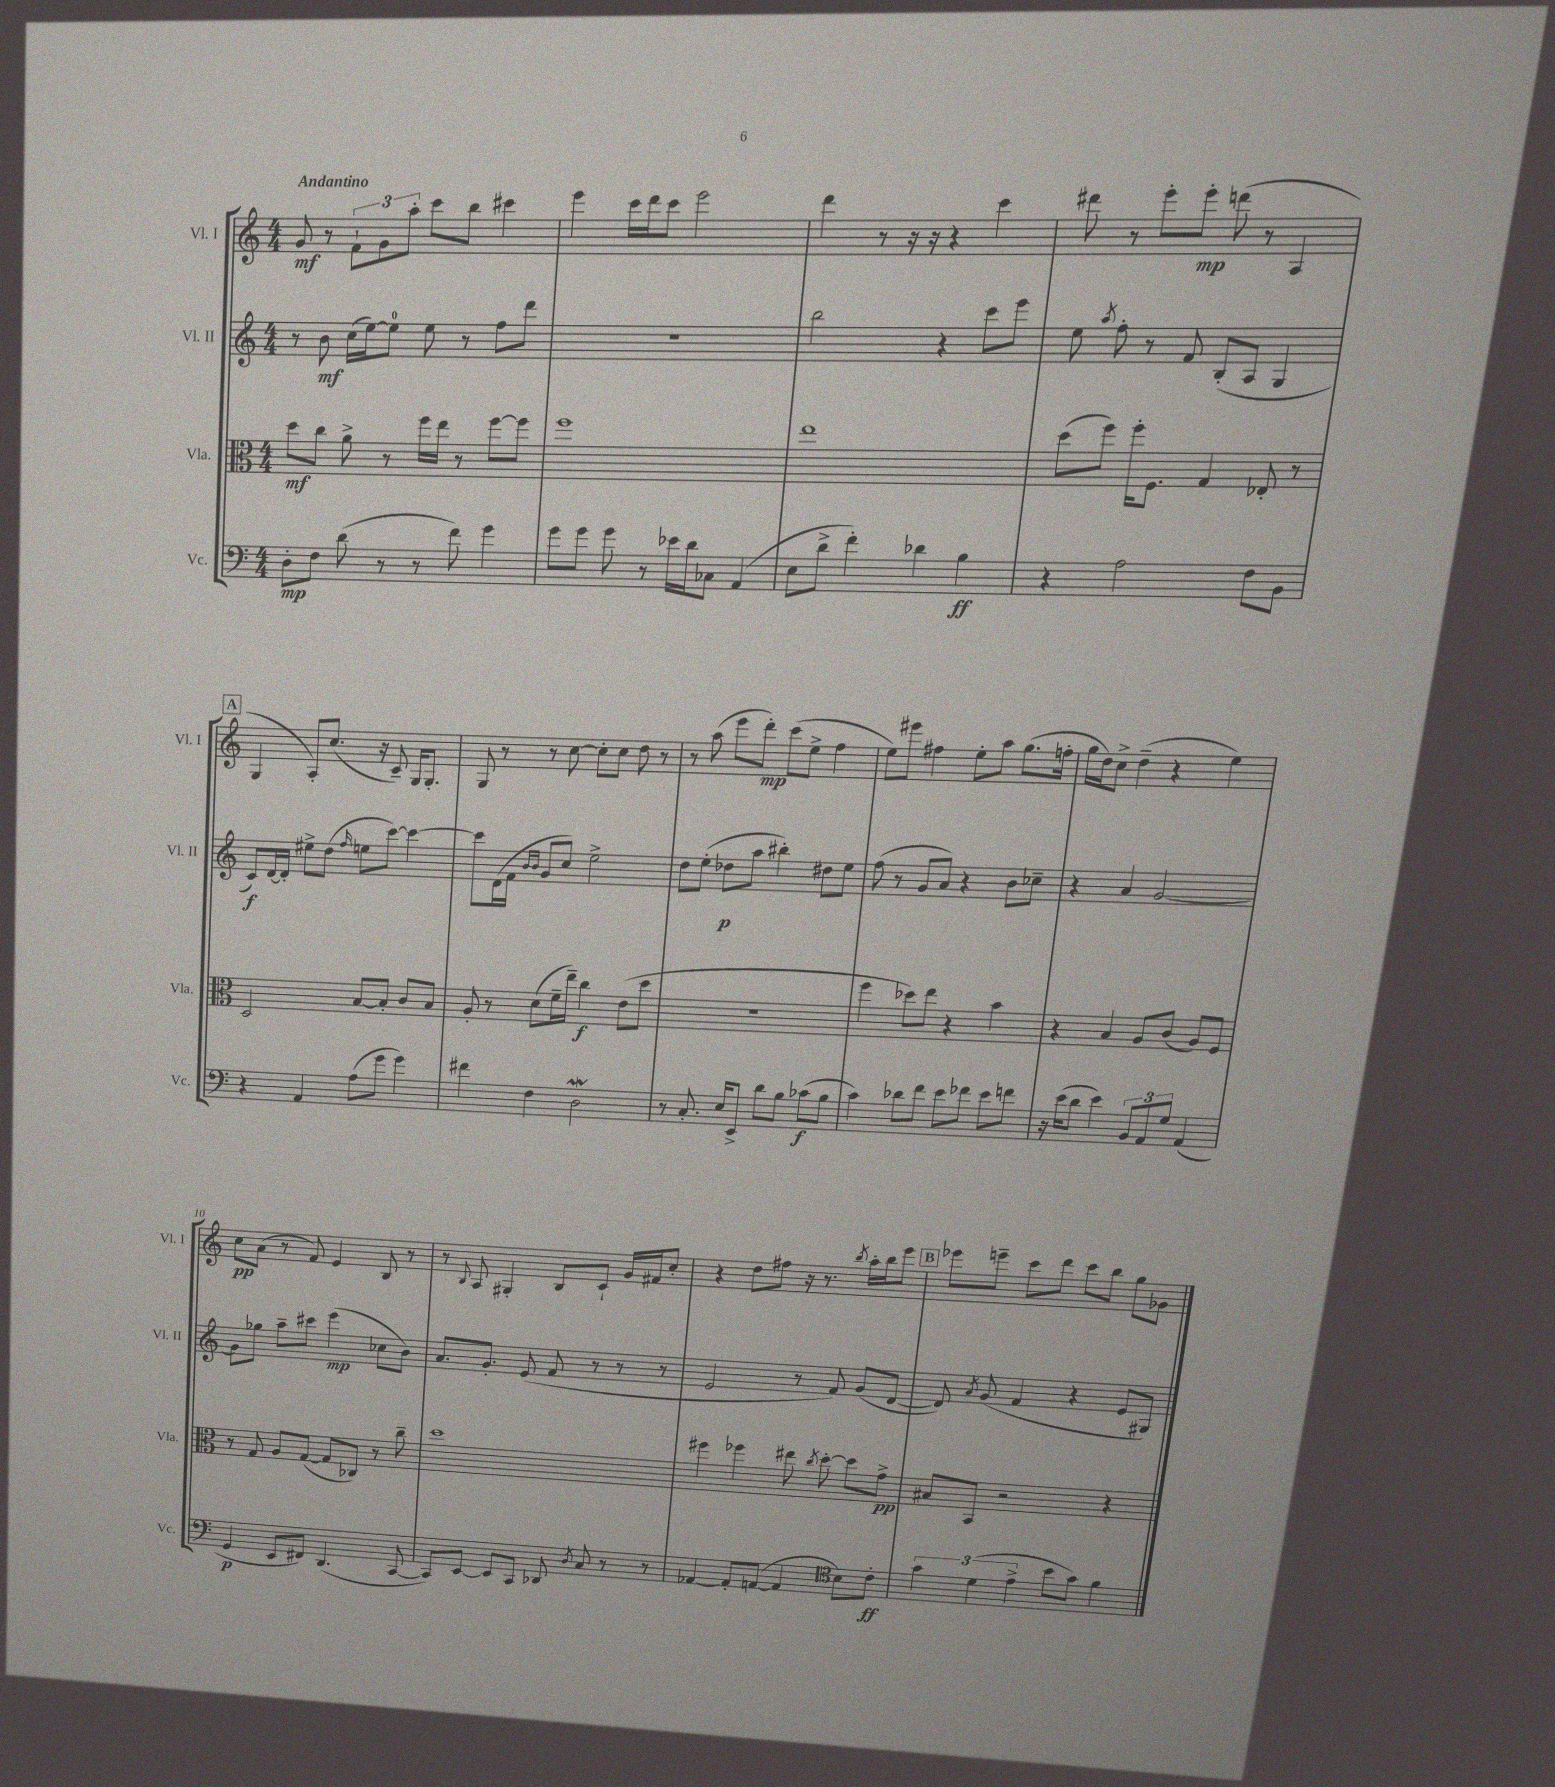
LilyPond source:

<<
\new StaffGroup <<
\new Staff = "s0" \with { instrumentName = "Vl. I" shortInstrumentName = "Vl. I" } {
    \clef treble \key c \major \numericTimeSignature \time 4/4 \tempo "Andantino"
    \autoBeamOff g'8\mf r8 \tuplet 3/2 { f'8[-! g'8 a''8]-. } c'''8[ b''8] cis'''4 |
    e'''4 c'''16[ d'''16 c'''8] e'''2 |
    d'''4 r8 r16 r16 r4 c'''4 |
    dis'''8 r8 e'''8[-. e'''8]-.\mp d'''8( r8 a4 |
    \mark \markup { \box "A" } g4 a8[-.) c''8.]( r16 c'8--) g16[ g8.]-. |
    g8 r8 r8 c''8~ c''8[-. c''8] d''8 r8 |
    r8 a''8( e'''8[ d'''8]-.\mp) c'''8[( e''8]-> f''4 |
    e''8[) eis'''8] fis''4 e''8[-. a''8] g''8.[( f''16]-. |
    g''16[ d''16) c''8]-> d''4--( r4 e''4) |
    c''8[\pp a'8]( r8 f'8) e'4 b8 r8 |
    r8 \appoggiatura { b8 } a8 gis4-. b8[ c'8]-! g'16[ fis'16 c''8]-. |
    r4 d''8[ fis''8] r16 r8. \acciaccatura { b''8 } a''16[-. b''16 e'''8] |
    \mark \markup { \box "B" } ees'''8[ e'''8]-- c'''8[ d'''8] c'''8[ b''8] g''8[ ges'8] \bar "|." |
}
\new Staff = "s1" \with { instrumentName = "Vl. II" shortInstrumentName = "Vl. II" } {
    \clef treble \key c \major \numericTimeSignature \time 4/4
    \autoBeamOff r8 b'8\mf c''16[( e''16~) e''8]-0 e''8 r8 f''8[ d'''8] |
    R1 |
    b''2 r4 c'''8[ e'''8] |
    e''8 \acciaccatura { a''8 } f''8-. r8 f'8 b8[-.( a8] g4 |
    \mark \markup { \box "A" } c'8[\f) d'16~ d'16]-. eis''8[-> d''8]( \grace { f''16 } e''8[ c'''8]~) c'''4~ |
    c'''8[ d'16( f'16] \grace { b'16[ b'16] } g'8[ c''8]) e''2-> |
    d''8[ e''8]-.( des''8[\p a''8] bis''4-.) dis''8[ e''8] |
    f''8( r8 g'8[ a'8]) r4 b'8[ ces''8]-- |
    r4 a'4 g'2~ |
    g'8[ ges''8] a''8[-- cis'''8] e'''4\mp( ces''8[ b'8]) |
    a'8.[ g'8.]-. e'8( f'8 r8 r8 r8 |
    e'2 r8 f'8) g'8[( d'8]~ |
    \mark \markup { \box "B" } d'8) \acciaccatura { a'8 } g'8( f'4 r4 e'8[ gis8]) \bar "|." |
}
\new Staff = "s2" \with { instrumentName = "Vla." shortInstrumentName = "Vla." } {
    \clef alto \key c \major \numericTimeSignature \time 4/4
    \autoBeamOff d''8[\mf c''8] a'8-> r8 f''16[ e''16] r8 f''8[~ f''8] |
    f''1 |
    e''1 |
    d''8[( f''8]) f''16[-. f8.] g4 ees8-. r8 |
    \mark \markup { \box "A" } d2 b8[~ b8]-. c'8[ b8] |
    a8-. r8 d'8[( f'16-- e''16]--) c''4\f e'8[( d''8] |
    R1 |
    f''4 des''8[) e''8] r4 b'4 |
    r4 b4 a8[ c'8]( a8[) f8] |
    r8 g8 a8[ g8]~( g8[ ces8]) r8 c''8-- |
    d''1 |
    fis''4 fes''4 eis''8 \acciaccatura { c''8 } d''8~-. d''8[ g'8]->\pp |
    \mark \markup { \box "B" } bis8[ b,8] r2 r4 \bar "|." |
}
\new Staff = "s3" \with { instrumentName = "Vc." shortInstrumentName = "Vc." } {
    \clef bass \key c \major \numericTimeSignature \time 4/4
    \autoBeamOff d8[-.\mp f8] d'8( r8 r8 f'8) g'4 |
    g'8[ g'8] g'8 r8 ees'16[ d'16 ces8] a,4( |
    e8[ d'8]-> f'4-.) des'4 b4\ff |
    r4 a2 f8[ b,8] |
    \mark \markup { \box "A" } r4 a,4 a8[( g'8] g'4) |
    fis'4 f4 d2\mordent |
    r8 c8.-. e16[ e,8]-> d'8[ b8] ces'8[\f( b8] |
    c'4) des'8[ f'8] e'8[ fes'8] e'8[ f'8] |
    r16 e'16[( d'8] e'4) \tuplet 3/2 { b,8[ a,8 g8] } a,4( |
    g,4\p e,8[ fis,8]) d,4.( c,8~ |
    c,8[) e,8]~ e,8[ c,8] des,8 \acciaccatura { d8 } c8 r8 r8 |
    aes,4~ aes,8[-. a,8]~( a,4 \clef tenor b8[) c'8]-.\ff |
    \mark \markup { \box "B" } \tuplet 3/2 { g'4 d'4( e'4-> } b'8[ g'8]) f'4 \bar "|." |
}
>>
>>
